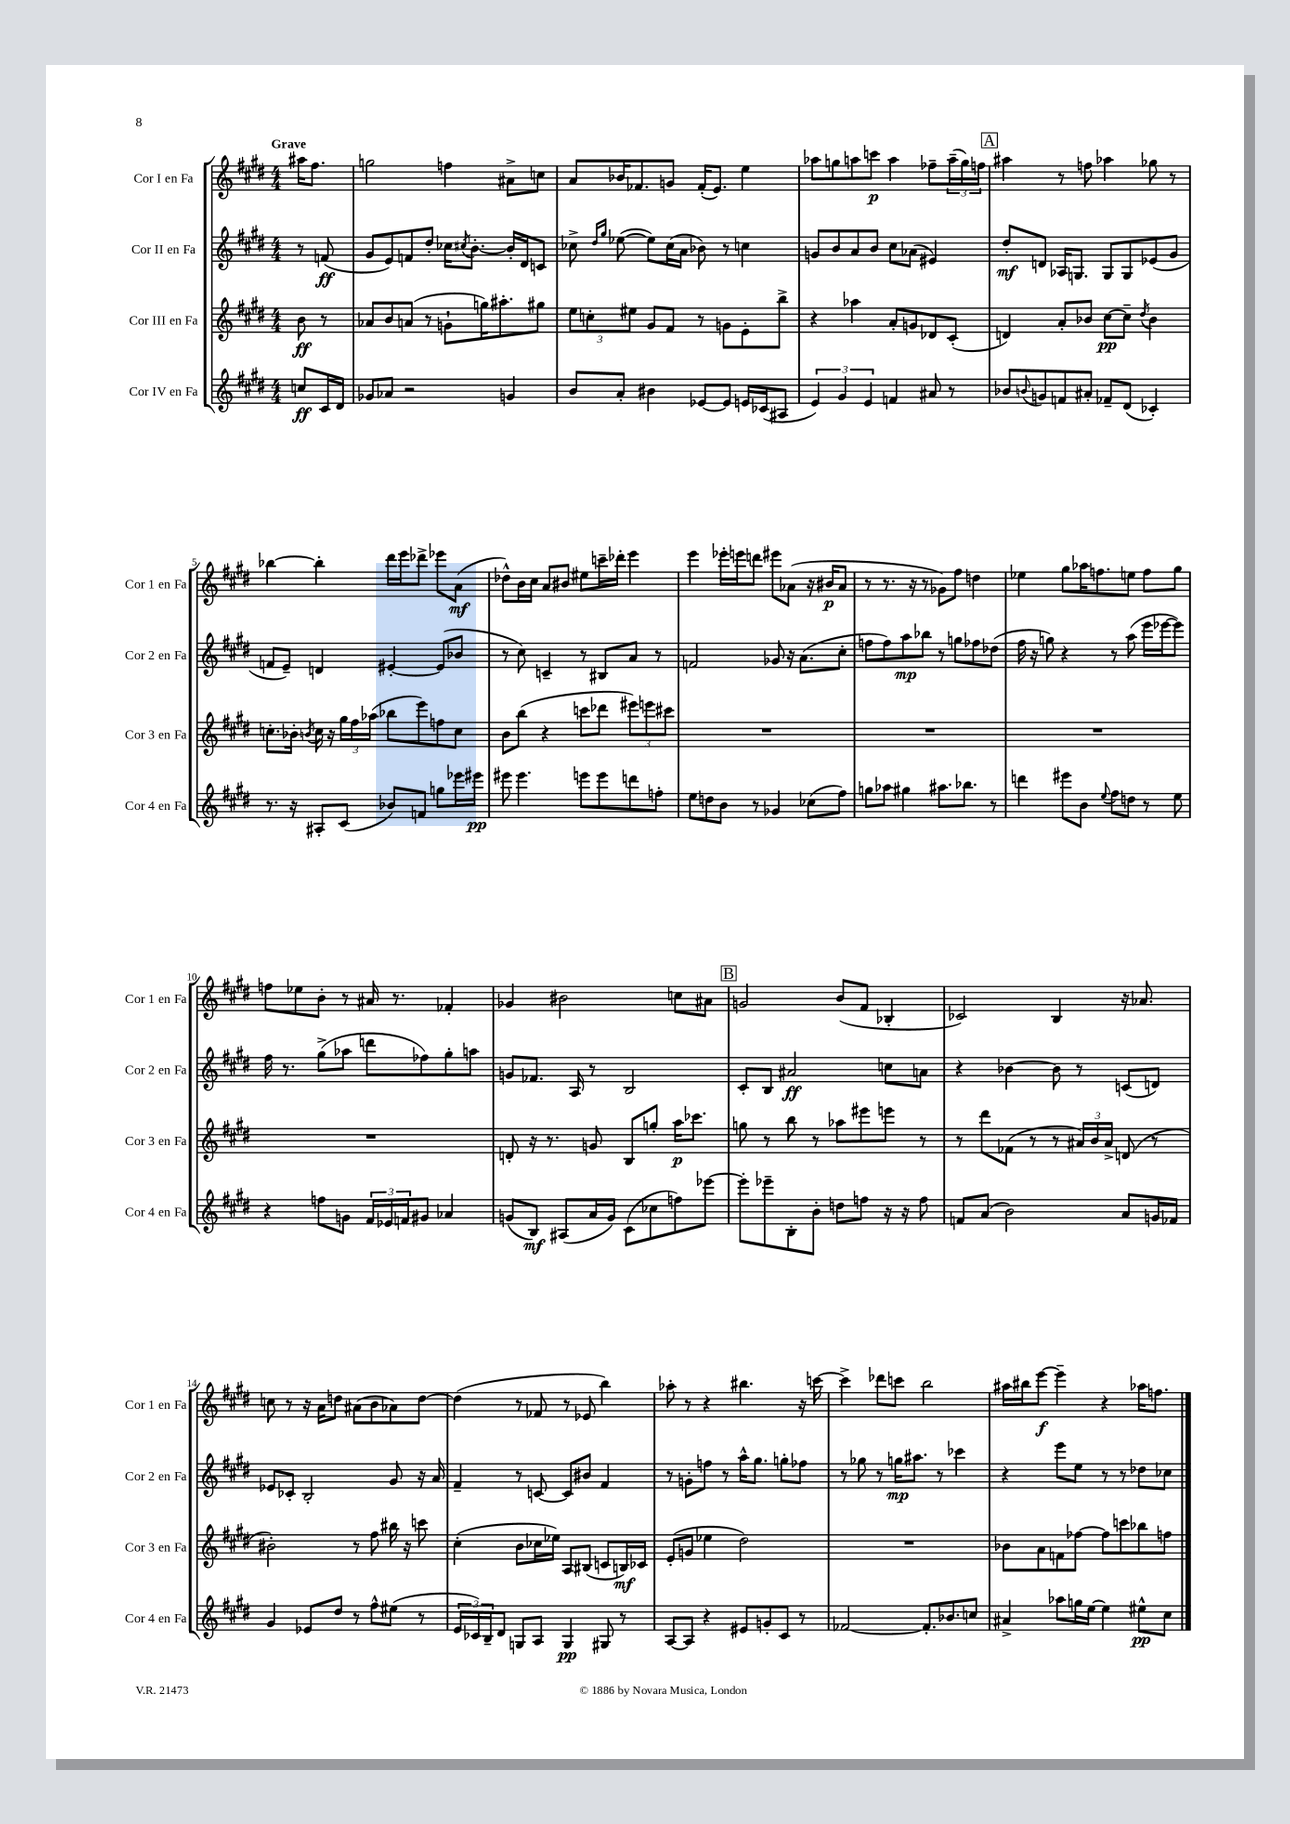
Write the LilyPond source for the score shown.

<<
\new StaffGroup <<
\new Staff = "s0" \with { instrumentName = "Cor I en Fa" shortInstrumentName = "Cor 1 en Fa" } {
    \clef treble \key e \major \numericTimeSignature \time 4/4 \partial 4 \tempo "Grave"
    ais''16 fis''8. |
    g''2 f''4 ais'8-> c''8 |
    a'8 bes'16 fes'8. g'8 fes'16-.( e'8.) e''4 |
    aes''8 g''8 a''8 c'''8\p a''4 fes''8-- \tuplet 3/2 { a''16--( g''16) f''16 } |
    \mark \markup { \box "A" } ais''4 r8 f''8 aes''4 ges''8 r8 |
    bes''4~ bes''4-. dis'''16 e'''16 des'''8-> ees'''8 a'8\mf( |
    des''8-^) b'16 cis''16 a'8 bis'8 eis''8 c'''16-- des'''16-. e'''4 |
    e'''4 ees'''16-. e'''16 d'''8 eis'''8 aes'8( r16 bis'16\p aes'8 |
    r8 r8. r16 r8 ges'8) fis''8 d''4 |
    ees''4 gis''8 aes''16 f''8. e''8 f''8 gis''8 |
    f''8 ees''8 b'8-. r8 ais'16 r8. fes'4-. |
    ges'4 bis'2 c''8 ais'8 |
    \mark \markup { \box "B" } g'2 b'8( fis'8 bes4-. |
    ces'2) b4 r16 aes'8. |
    c''8 r8 r16 a'16 d''8 ais'8( b'8 aes'8) d''8~ |
    d''4( r8 fes'8 r8 ees'8 b''4) |
    aes''8-. r8 r4 bis''4. r16 c'''16~ |
    c'''4-> des'''8 c'''8 b''2 |
    ais''16 bis''16 e'''8~\f e'''4-- r4 aes''16 f''8. \bar "|." |
}
\new Staff = "s1" \with { instrumentName = "Cor II en Fa" shortInstrumentName = "Cor 2 en Fa" } {
    \clef treble \key e \major \numericTimeSignature \time 4/4 \partial 4
    r8 f'8\ff( |
    gis'8 e'8) f'8 dis''8-. ces''16 \acciaccatura { cis''8 } b'8.~-. b'16-. dis'16 c'8 |
    ces''8-> \grace { dis''16 gis''16 } ees''8~( ees''8) ces''16( a'16 bes'8) r8 c''4 |
    g'8 b'8 a'8 b'8 cis''8 aes'8( eis'4) |
    \mark \markup { \box "A" } dis''8-.\mf d'8 aes16 g8. g8 g8 ees'8( gis'8 |
    f'8 e'8--) d'4 eis'4~-. eis'8( bes'8 |
    r8 cis''8) c'4-- r8 bis8 a'8 r8 |
    f'2 ges'8 r16 a'8.( cis''8-. |
    f''8 f''8) a''8\mp bes''8 r8 g''8 fes''8 des''8( |
    fis''16 r16 g''8) r4 r8 a''8( e'''16 ees'''16~ ees'''8) |
    fis''16 r8. gis''8->( aes''8 d'''8 fes''8) gis''8-. a''8 |
    g'8 fes'8. a16 r8 b2 |
    \mark \markup { \box "B" } cis'8-. b8 ais'2\ff c''8 a'8 |
    r4 bes'4~ bes'8 r8 c'8( d'8) |
    ees'8 ces'8-. b2-. gis'8 r16 a'16 |
    fis'4-- r8 c'8~ c'8 bis'8 fis'4 |
    r8 g'8-. f''8 r8 a''16-^ gis''8. g''8-. fes''8 |
    r8 ges''8 r8 g''16\mp ais''8. r8 ces'''4 |
    r4 e'''8 e''8 r8 r8 des''8 ces''8 \bar "|." |
}
\new Staff = "s2" \with { instrumentName = "Cor III en Fa" shortInstrumentName = "Cor 3 en Fa" } {
    \clef treble \key e \major \numericTimeSignature \time 4/4 \partial 4
    b'8\ff r8 |
    aes'8 b'8 a'8( r8 g'8-! g''16) ais''8.-. gis''8 |
    \tuplet 3/2 { e''8 c''8-. eis''8 } gis'8 fis'8 r8 g'8 e'8-. b''8-> |
    r4 aes''4 a'8-. g'8 des'8 cis'8-.( |
    \mark \markup { \box "A" } d'4) a'8-. bes'8 cis''8~\pp cis''8-- \acciaccatura { dis''8 } bes'4 |
    c''8.-. bes'16-. \acciaccatura { b'8 } c''16 r16 \tuplet 3/2 { gis''16 fis''16 aes''16( } bes''8 e'''8) f''8 c''8 |
    b'8 b''8( r4 c'''8 des'''8 \tuplet 3/2 { eis'''8) e'''8 cis'''8 } |
    R1 |
    R1 |
    R1 |
    R1 |
    d'8-. r16 r8. g'8 b8 g''8-. a''16\p ces'''8. |
    \mark \markup { \box "B" } g''8 r8 b''8 r8 aes''8 eis'''8 e'''8 r8 |
    r8 dis'''8 fes'8( r8 r8 \tuplet 3/2 { ais'16) b'16 ais'16-> } d'8( r8 |
    bis'2-.) r8 fis''8 bis''16 r16 c'''8 |
    cis''4-.( b'8 ces''16 ees''16) a8 bis8( c'8 b16\mf) ces'16 |
    e'8-.( g'8 ees''4 dis''2) |
    R1 |
    bes'8 a'8 f'8 fes''8~ fes''8 c'''8 bes''8 f''8 \bar "|." |
}
\new Staff = "s3" \with { instrumentName = "Cor IV en Fa" shortInstrumentName = "Cor 4 en Fa" } {
    \clef treble \key e \major \numericTimeSignature \time 4/4 \partial 4
    c''8\ff cis'16 dis'16 |
    ges'8 aes'8 r2 g'4 |
    b'8 a'8-. bis'4 ees'8~ ees'8 e'16 ces'16( ais8 |
    \tuplet 3/2 { e'4) gis'4 e'4 } f'4 ais'8 r8 |
    \mark \markup { \box "A" } bes'8 \appoggiatura { b'8 } g'8 f'8 ais'8-. fes'8-- dis'8( ces'4-.) |
    r8. r16 ais8-. cis'8( bes'8) f'8 g''8 ees'''16 eis'''16\pp |
    eis'''8 eis'''4. e'''8 e'''8 d'''8 f''8-. |
    e''8 d''8 b'8 r8 ges'4 ces''8( fis''8) |
    g''8 aes''8 gis''4 ais''8. bes''8. r8 |
    d'''4 eis'''8 b'8 \appoggiatura { e''8 } fis''8 d''8 r8 e''8 |
    r4 f''8 g'8 \tuplet 3/2 { fis'16 ees'16 f'16 } gis'8 aes'4 |
    g'8( b8\mf) ais8( a'16 g'16) cis'8( ces''8 f''8) ees'''8~ |
    \mark \markup { \box "B" } ees'''8-. ees'''8-- b8-. b'8-. d''8 f''8 r16 r16 f''8 |
    f'8 a'8( b'2) a'8 g'16 fes'16 |
    gis'4 ees'8 dis''8 r8 fis''8-^ eis''8( r8 |
    \tuplet 3/2 { e'16 ces'16) b16-- } dis'8 g8 a8 g4\pp gis8 r8 |
    a8~ a8 r4 eis'8 g'8-. cis'8 r8 |
    fes'2~ fes'8.-. bes'8. c''8 |
    ais'4-> aes''8 g''16 e''16~ e''4 eis''8-^\pp cis''8 \bar "|." |
}
>>
>>
